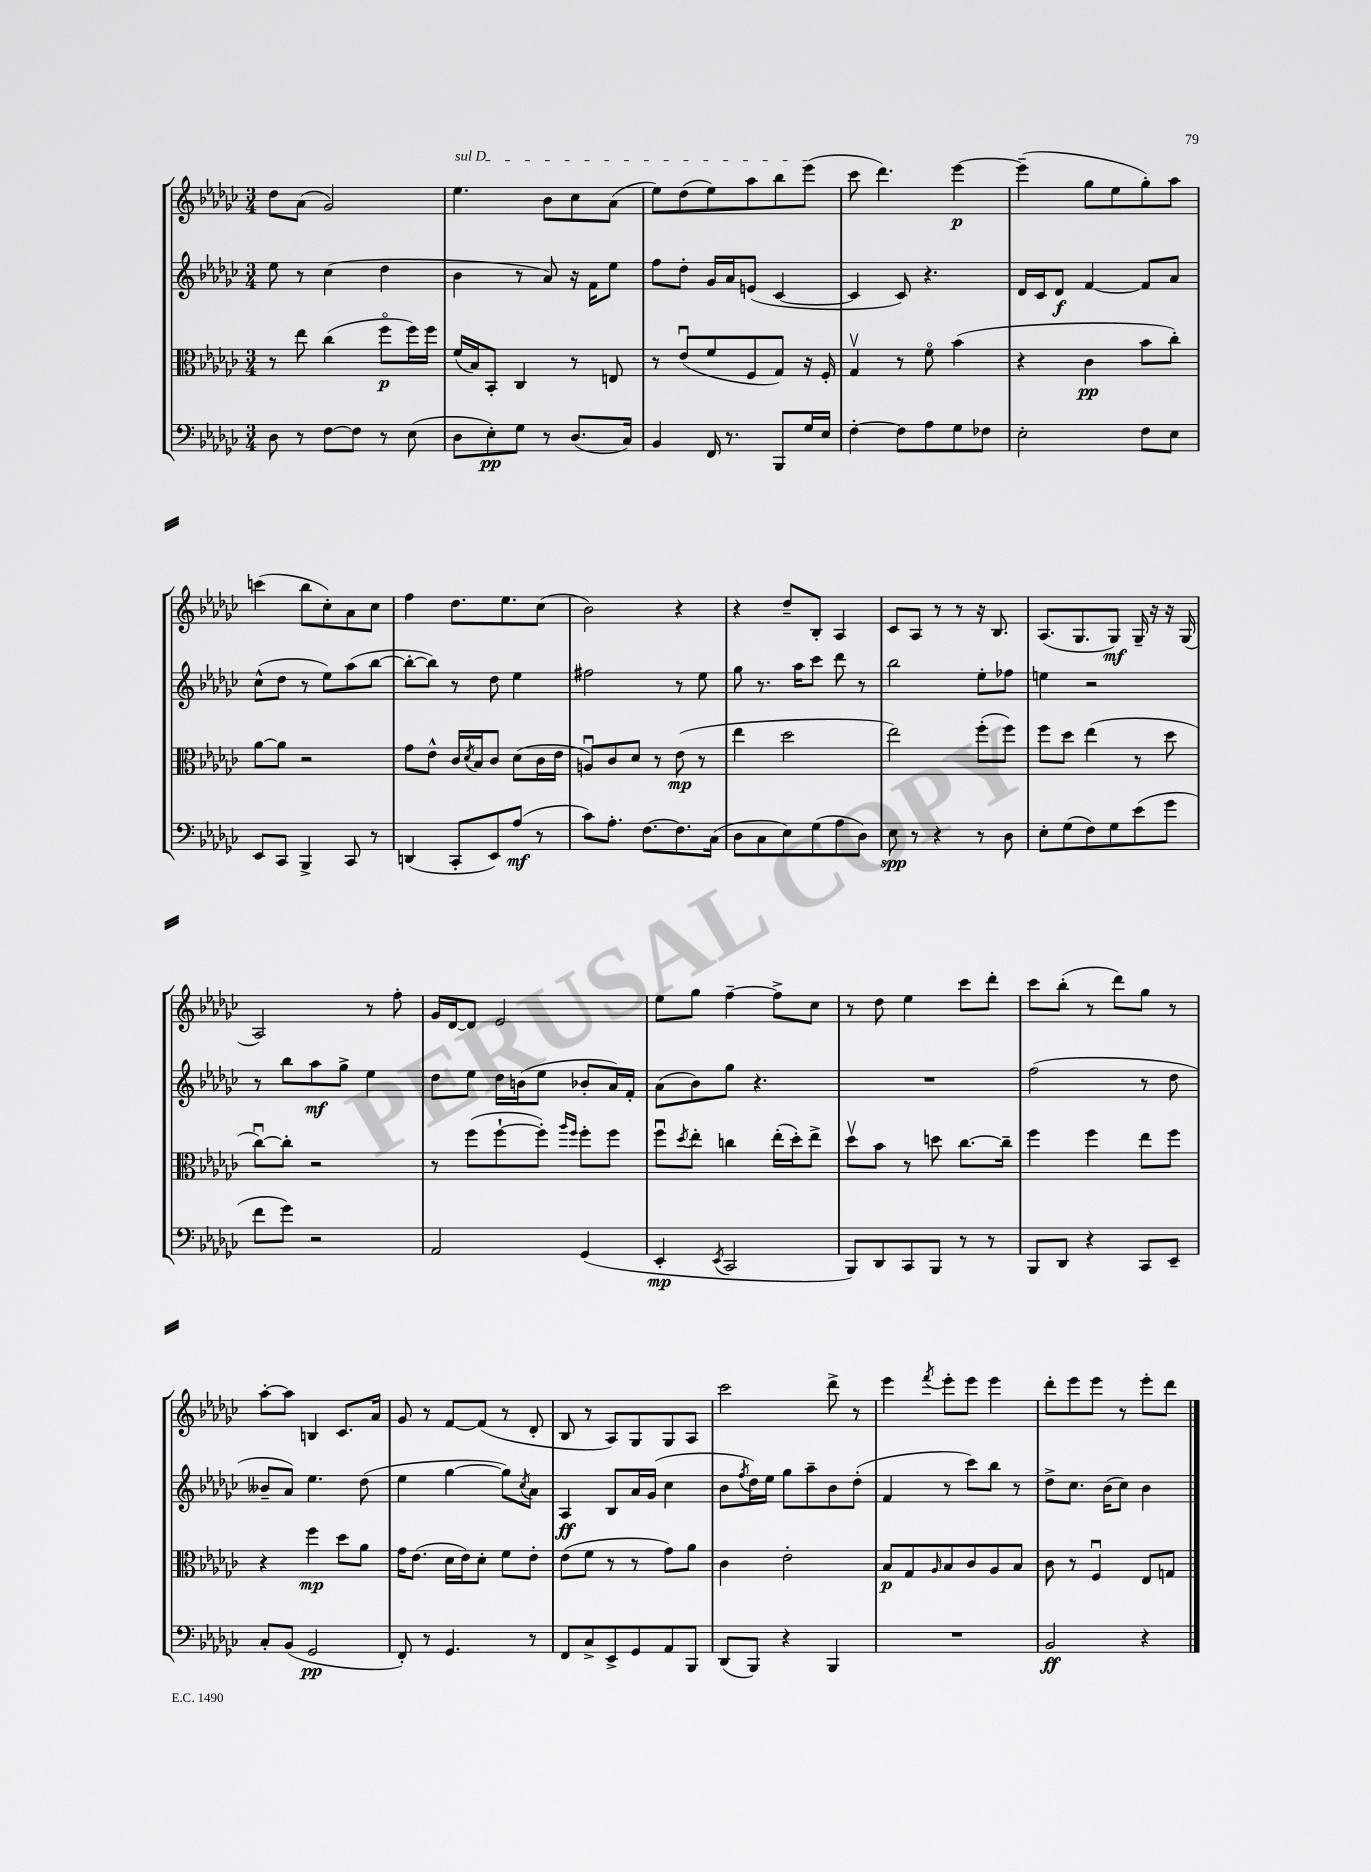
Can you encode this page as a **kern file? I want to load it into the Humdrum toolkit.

**kern	**kern	**kern	**kern
*staff4	*staff3	*staff2	*staff1
*clefF4	*clefC3	*clefG2	*clefG2
*k[b-e-a-d-g-c-]	*k[b-e-a-d-g-c-]	*k[b-e-a-d-g-c-]	*k[b-e-a-d-g-c-]
*M3/4	*M3/4	*M3/4	*M3/4
8D-	8r	8ee-	8dd-
8r	8ee-	8r	(8a-
[8F	(4cc-	(4cc-	2g-)
8F]	.	.	.
8r	8ffo	4dd-	.
(8E-	16ff)	.	.
.	16ff	.	.
=	=	=	=
8D-	(16f	4b-	4.ee-
.	16B-)	.	.
8E-')	8BB-'	.	.
8G-	4C-	8r	.
8r	.	8a-)	8b-
(8.D-	8r	16r	8cc-
.	.	16f	.
.	8E	8ee-	(8a-
16C-)	.	.	.
=	=	=	=
4BB-	8r	8ff	8ee-)
.	(8e-u	8dd-'	(8dd-
16FF	8f	16g-	8ee-)
8.r	.	16a-	.
.	8F	(8e	8aa-
8BBB-	8G-)	[4c-	8bb-
16G-	16r	.	(8eee-
16E-	16F'	.	.
=	=	=	=
[4F'	4G-v	4c-]	8ccc-
.	.	.	4.ddd-)
8F]	8r	8c-)	.
8A-	8fo	4.r	.
8G-	(4b-	.	[4eee-
8F-	.	.	.
=	=	=	=
2E-'	4r	16d-	(4eee-~]
.	.	16c-	.
.	.	8d-	.
.	4c-	[4f	8gg-
.	.	.	8ee-
8F	8b-	8f]	8gg-')
8E-	8cc-')	8a-	8aa-
=	=	=	=
8EE-	[8a-	(8cc-^^	(4ccc
8CC-	8a-]	8dd-	.
4BBB-^	2r	8r	8bb-
.	.	8ee-)	8cc-')
8CC-	.	(8aa-	8a-
8r	.	[8bb-	8cc-
=	=	=	=
(4DD	8g-	8bb-'_	4ff
.	8e-^^	8bb-])	.
8CC-'	16c-	8r	8.dd-
.	8qd-	.	.
.	16B-	.	.
8EE-)	8c-	8dd-	.
.	.	.	8.ee-
(8A-	(8d-	4ee-	.
8r	16c-	.	(8cc-
.	16e-	.	.
=	=	=	=
8c-)	8Au)	2ff#	2b-)
8.A-'	8c-	.	.
.	8d-	.	.
[8.F	.	.	.
.	8r	.	.
8.F]	(8e-	8r	4r
.	8r	8ee-	.
(16C-	.	.	.
=	=	=	=
8D-	4ee-	8gg-	4r
8C-	.	8.r	.
8E-)	2dd-	.	8dd-~
.	.	16aa-	.
(8G-	.	8ccc-	8B-'
8A-	.	8ddd-	4A-
8D-)	.	8r	.
=	=	=	=
8E-	2ee-)	2bb-	8c-
8r	.	.	8A-
4r	.	.	8r
.	.	.	8r
8r	(8ff'	8ee-'	16r
.	.	.	8.B-
8D-	8ff)	8ff-	.
=	=	=	=
8E-'	8ff	4ee	(8.A-
(8G-	8dd-	.	.
.	.	.	8.G-
8F)	(4ee-	2r	.
8G-	.	.	8G-)
(8e-	8r	.	16G-~
.	.	.	16r
8g-	8dd-	.	16r
.	.	.	(16G-
=	=	=	=
8f	[8cc-u)	8r	2A-)
8g-)	8cc-']	8bb-	.
2r	2r	8aa-	.
.	.	8gg-^	.
.	.	4ee-	8r
.	.	.	8ff'
=	=	=	=
2AA-	8r	8dd-	16g-
.	.	.	[16d-
.	(8ff	8ee-	8d-]
.	[8ff`	16dd-	2e-
.	.	(16b	.
.	8ff'])	8ee-	.
.	16qqaa-	.	.
.	16qqff	.	.
(4GG-	8ff'	8b-'	.
.	8ff	16a-)	.
.	.	16f'	.
=	=	=	=
4EE-'	8ffu	(8a-	8ee-
.	8qdd-	.	.
.	8ee-'	8b-)	8gg-
8qEE-	.	.	.
2CC-	4cc	8gg-	[4ff~
.	.	4.r	.
.	(16ee-'	.	8ff^]
.	16dd-')	.	.
.	8ee-^	.	8cc-
=	=	=	=
8BBB-)	8dd-v	2.r	8r
8DD-	8b-	.	8dd-
8CC-	8r	.	4ee-
8BBB-	8dd	.	.
8r	[8.cc-	.	8ccc-
8r	.	.	8ddd-'
.	16cc-~]	.	.
=	=	=	=
8BBB-	4ff	(2ff	8ccc-
8DD-	.	.	(8bb-'
4r	4ff	.	8r
.	.	.	8ddd-)
8CC-	8ee-	8r	8gg-
8EE-~	8ff	8dd-	8r
=	=	=	=
8C-'	4r	8b--~	[8aa-'
(8BB-	.	8a-)	8aa-]
2GG-	4ff	4.ee-	4B
.	8dd-	.	8.c-
.	8a-	(8dd-	.
.	.	.	16a-
=	=	=	=
8FF')	16g-	4ee-	8g-
.	(8.e-	.	.
8r	.	.	8r
4.GG-	16d-	[4gg-	[8f
.	16e-)	.	.
.	8d-'	.	(8f]
.	8f	8gg-])	8r
.	.	8qcc-	.
8r	8e-'	8a-	8d-'
=	=	=	=
8FF	(8e-	4A-	8B-
8C-^	8f	.	8r
8EE-^	8r	8B-	8A-)
8GG-	8r	16a-	8G-
.	.	(16g-	.
8AA-	8g-)	4cc-	8G-
8BBB-	8a-	.	8A-
=	=	=	=
(8DD-	4c-	8b-	2ccc-
.	.	8qff	.
8BBB-)	.	16dd-)	.
.	.	16ee-	.
4r	2e-'	8gg-	.
.	.	8aa-~	.
4BBB-	.	8b-	8ddd-^
.	.	(8dd-'	8r
=	=	=	=
2.r	8B-	4f	4eee-
.	8G-	.	.
.	16qqA-	.	8qfff
.	8B-	8r	8eee-'
.	8c-	8ccc-)	8eee-
.	8A-	8bb-	4eee-
.	8B-	8r	.
=	=	=	=
2BB-	8c-	8dd-^	8ddd-'
.	8r	8.cc-	8eee-
.	4Fu	.	8eee-
.	.	(16b-	.
.	.	8cc-)	8r
4r	8E-	4b-	8eee-'
.	8G	.	8ddd-
==	==	==	==
*-	*-	*-	*-
